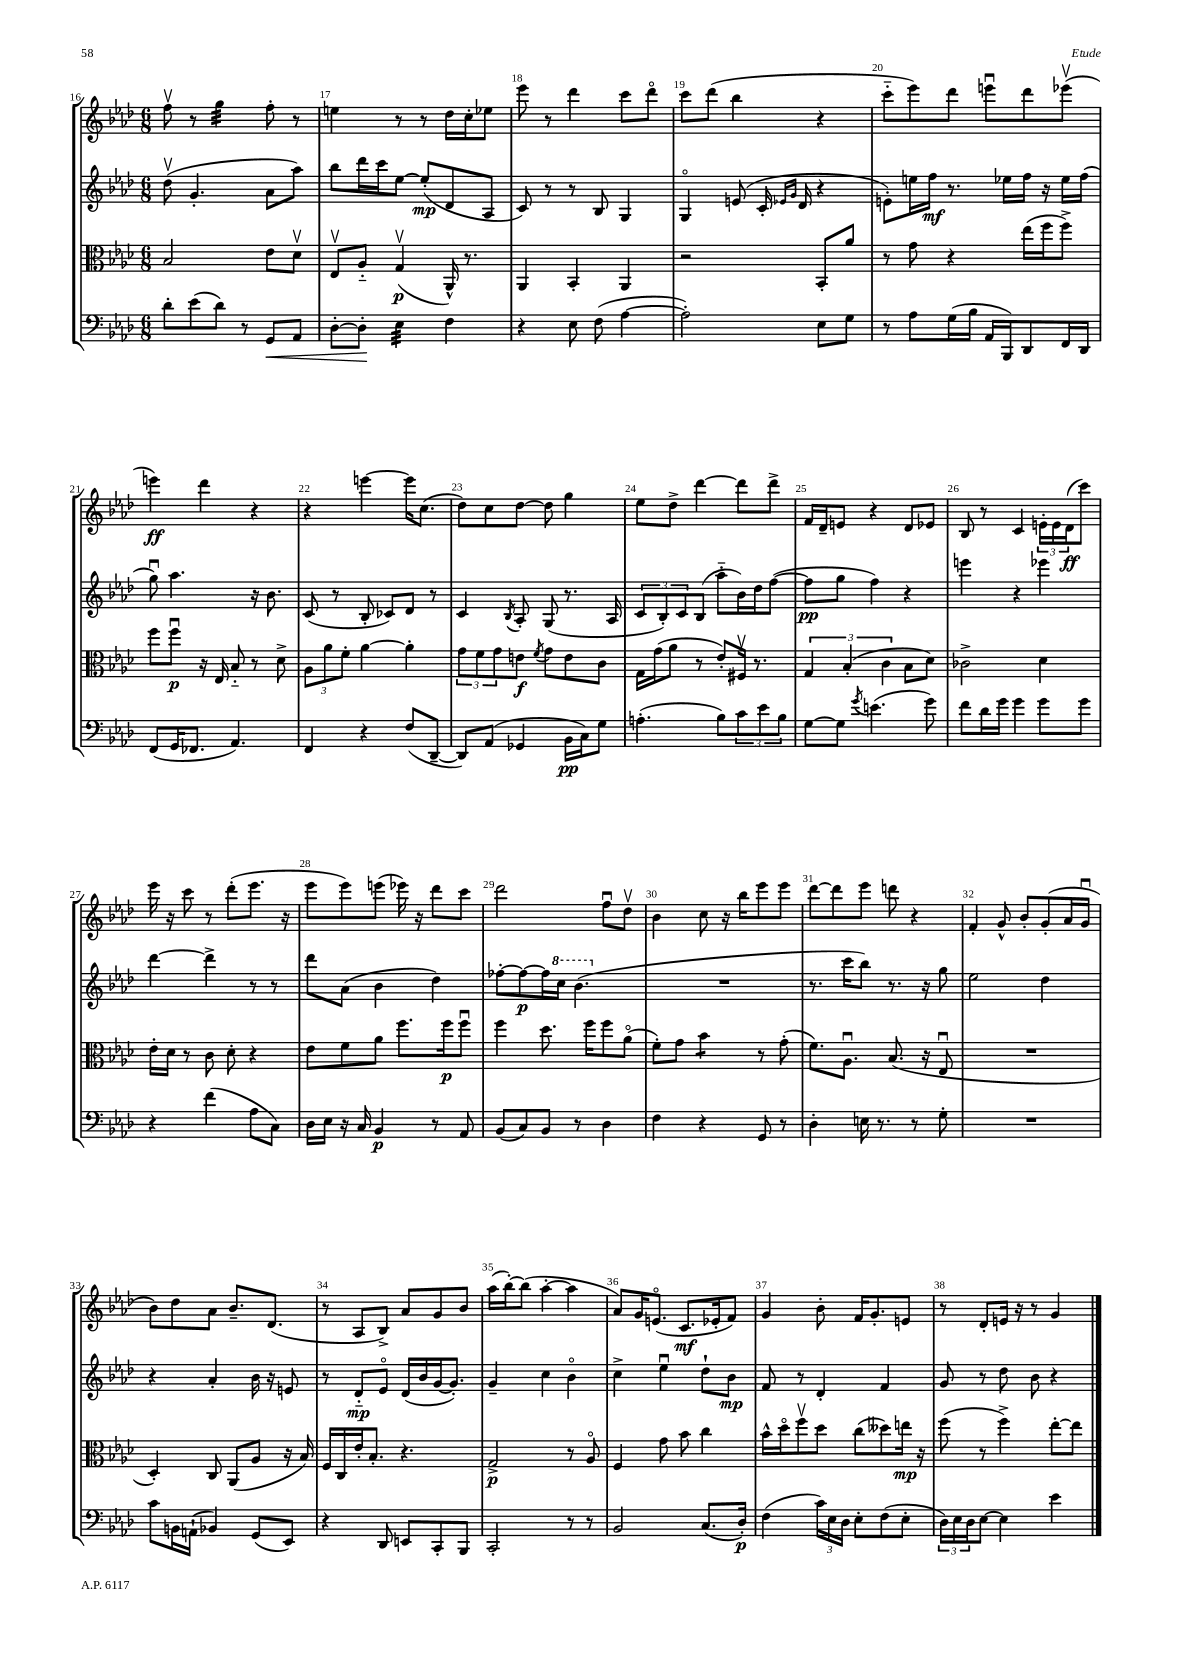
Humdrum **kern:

**kern	**kern	**kern	**kern
*staff4	*staff3	*staff2	*staff1
*clefF4	*clefC3	*clefG2	*clefG2
*k[b-e-a-d-]	*k[b-e-a-d-]	*k[b-e-a-d-]	*k[b-e-a-d-]
*M6/8	*M6/8	*M6/8	*M6/8
8d-'	2B-	(8dd-v	8ffv
(8e-	.	4.g'	8r
8d-)	.	.	4gg
8r	.	.	.
8GG	8e-	8a-	8ff'
8AA-	8d-v	8aa-)	8r
=	=	=	=
[8D-'	8E-v	8bb-	4ee
8D-']	8A-'~	16ddd-	.
.	.	16ccc	.
4E-	(4Gv	[8ee-	8r
.	.	(8ee-']	8r
4F	16AA-^^)	8d-	16dd-
.	8.r	.	16cc'
.	.	8A-	8ee-
=	=	=	=
4r	4AA-	8c)	8eee-
.	.	8r	8r
8E-	4BB-'	8r	4ddd-
(8F	.	8B-	.
[4A-	4AA-	4G	8ccc
.	.	.	8ddd-o
=	=	=	=
2A-'])	2r	4Go	8ccc
.	.	.	(8ddd-
.	.	(8e	4bb-
.	.	16c'	.
.	.	16qqe-	.
.	.	16qqg	.
.	.	16d-	.
8E-	8BB-'	4r	4r
8G	8a-	.	.
=	=	=	=
8r	8r	8e')	8ccc'~
8A-	8g	16ee	8eee-)
.	.	16ff	.
(16G	4r	8.r	8ddd-
16B-	.	.	.
16AA-	.	.	8eeeu
16BBB-)	.	16ee-	.
8DD-	(16ee-	16ff	8ddd-
.	16ff	16r	.
16FF	8ff^)	16ee-	(8eee-v
16DD-	.	(16ff	.
=	=	=	=
(8FF	8ff	8ggu)	4eee)
16GG	8ffu	4.aa-	.
8.FF-	.	.	.
.	16r	.	4ddd-
.	16E-	.	.
4.AA-)	8B-'~	.	.
.	8r	16r	4r
.	.	8.b-	.
.	8d-^	.	.
=	=	=	=
4FF	12A-	(8c	4r
.	12a-	.	.
.	.	8r	.
.	12f'	.	.
4r	[4a-	8B-'	[4eee
.	.	8c-)	.
(8F	4a-']	8d-	16eee]
.	.	.	(8.cc
[8DD-~	.	8r	.
=	=	=	=
8DD-])	12g	4c	8dd-)
.	12f	.	.
(8AA-	.	.	8cc
.	12g	.	.
.	.	8qB-	.
4GG-	8e	8A-'	[8dd-
.	8qf	.	.
.	8g	(8G	8dd-]
16BB-	8e	8.r	4gg
16C)	.	.	.
8G	8c	.	.
.	.	16A-	.
=	=	=	=
(4.A'	16G	12c	8ee-
.	(16g	.	.
.	.	12B-')	.
.	8a-	.	8dd-^
.	.	12c	.
.	8r	(8B-	[4ddd-
8B-)	8e-')	8aa-'~	.
12c	16F#v	16b-)	8ddd-]
.	8.r	16dd-	.
12e-	.	.	.
.	.	([8ff	8ddd-^
12B-	.	.	.
=	=	=	=
[8G	6G	8ff]	16f
.	.	.	16d-~
8G]	.	8gg	8e
.	(6B-'	.	.
8qg	.	.	.
(4.e	.	4ff)	4r
.	6c	.	.
.	8B-	4r	8d-
8g)	8d-)	.	8e-
=	=	=	=
8f	2c-^	4eee	8B-
16d-	.	.	8r
16g	.	.	.
4g	.	4r	4c
8g	4d-	4eee-	24e'
.	.	.	24e
.	.	.	(24d-
8g	.	.	8ccc)
=	=	=	=
4r	16e-'	[4ddd-	16eee-
.	16d-	.	16r
.	8r	.	8ccc
(4f	8c	4ddd-^]	8r
.	8d-'	.	(8ddd-'
8A-	4r	8r	8.eee-
8C)	.	8r	.
.	.	.	16r
=	=	=	=
16D-	8e-	8ddd-	8eee-
16E-	.	.	.
16r	8f	(8a-	8eee-)
16C	.	.	.
4BB-	8a-	4b-	(8eee
.	8.ff	.	16eee-)
.	.	.	16r
8r	.	4dd-)	8ddd-
.	16ff	.	.
8AA-	8ffu	.	8ccc
=	=	=	=
(8BB-	4ff	[8ff-'	2ddd-
8C)	.	8ff-_	.
8BB-	8.dd-	16ff-]	.
.	.	16ccc	.
8r	.	(4.bb-	.
.	16ff	.	.
4D-	8ff	.	8ffu
.	(8a-o	.	8dd-v
=	=	=	=
4F	8f')	2.r	4b-
.	8g	.	.
4r	4b-	.	8cc
.	.	.	16r
.	.	.	16bb-
8GG	8r	.	8eee-
8r	(8g'	.	8eee-
=	=	=	=
4D-'	8.f)	8.r	[8ddd-
.	.	.	8ddd-]
.	8.A-u	16ccc	.
16E	.	8bb-)	8eee-
8.r	.	.	.
.	(8.B-	8.r	8ddd
8r	.	.	4r
.	16r	16r	.
8G'	8E-u	8gg	.
=	=	=	=
2.r	2.r	2ee-	4f'
.	.	.	8g^^
.	.	.	8b-'
.	.	4dd-	(8g'
.	.	.	16a-
.	.	.	16gu
=	=	=	=
8c	4D-')	4r	8b-)
16BB	.	.	8dd-
(16AA`	.	.	.
4BB-)	8C	4a-'	8a-
.	(8AA-	.	8.b-~
(8GG	8A-	16b-	.
.	.	16r	(8.d-
8EE-)	16r	8e	.
.	16B-)	.	.
=	=	=	=
4r	16F	8r	8r
.	16C	.	.
.	16e-'	8d-'~	8A-
.	8.B-'	.	.
8DD-	.	8e-o	8B-^)
8EE	4.r	(16d-	8a-
.	.	16b-	.
8CC'	.	[16g	8g
.	.	8.g'])	.
8BBB-	.	.	8b-
=	=	=	=
2CC'	2G^	4g~	(16aa-
.	.	.	[16bb-')
.	.	.	(8bb-]
.	.	4cc	[4aa-'
8r	8r	4b-o	4aa-]
8r	8A-o	.	.
=	=	=	=
2BB-	4F	4cc^	8a-)
.	.	.	16g
.	.	.	(8.eo
.	8g	4ee-u	.
.	8b-	.	8.c
(8.C	4cc	8dd-`	.
.	.	.	16e-'
.	.	8b-	8f)
16D-')	.	.	.
=	=	=	=
(4F	16b-^^	8f	4g
.	16dd-o	.	.
.	8ffv	8r	.
24c)	8dd-	4d-'	8b-'
24E-	.	.	.
24D-	.	.	.
8E-'	(8cc	.	16f
.	.	.	8.g'
(8F	8dd--)	4f	.
8E-'	16ee	.	8e
.	16r	.	.
=	=	=	=
24D-)	(8ff	8g	8r
24E-	.	.	.
24D-	.	.	.
[8E-	8r	8r	8d-'
4E-]	4ff^)	8dd-	16e
.	.	.	16r
.	.	8b-	8r
4e-	[8ee-'	4r	4g
.	8ee-]	.	.
==	==	==	==
*-	*-	*-	*-
